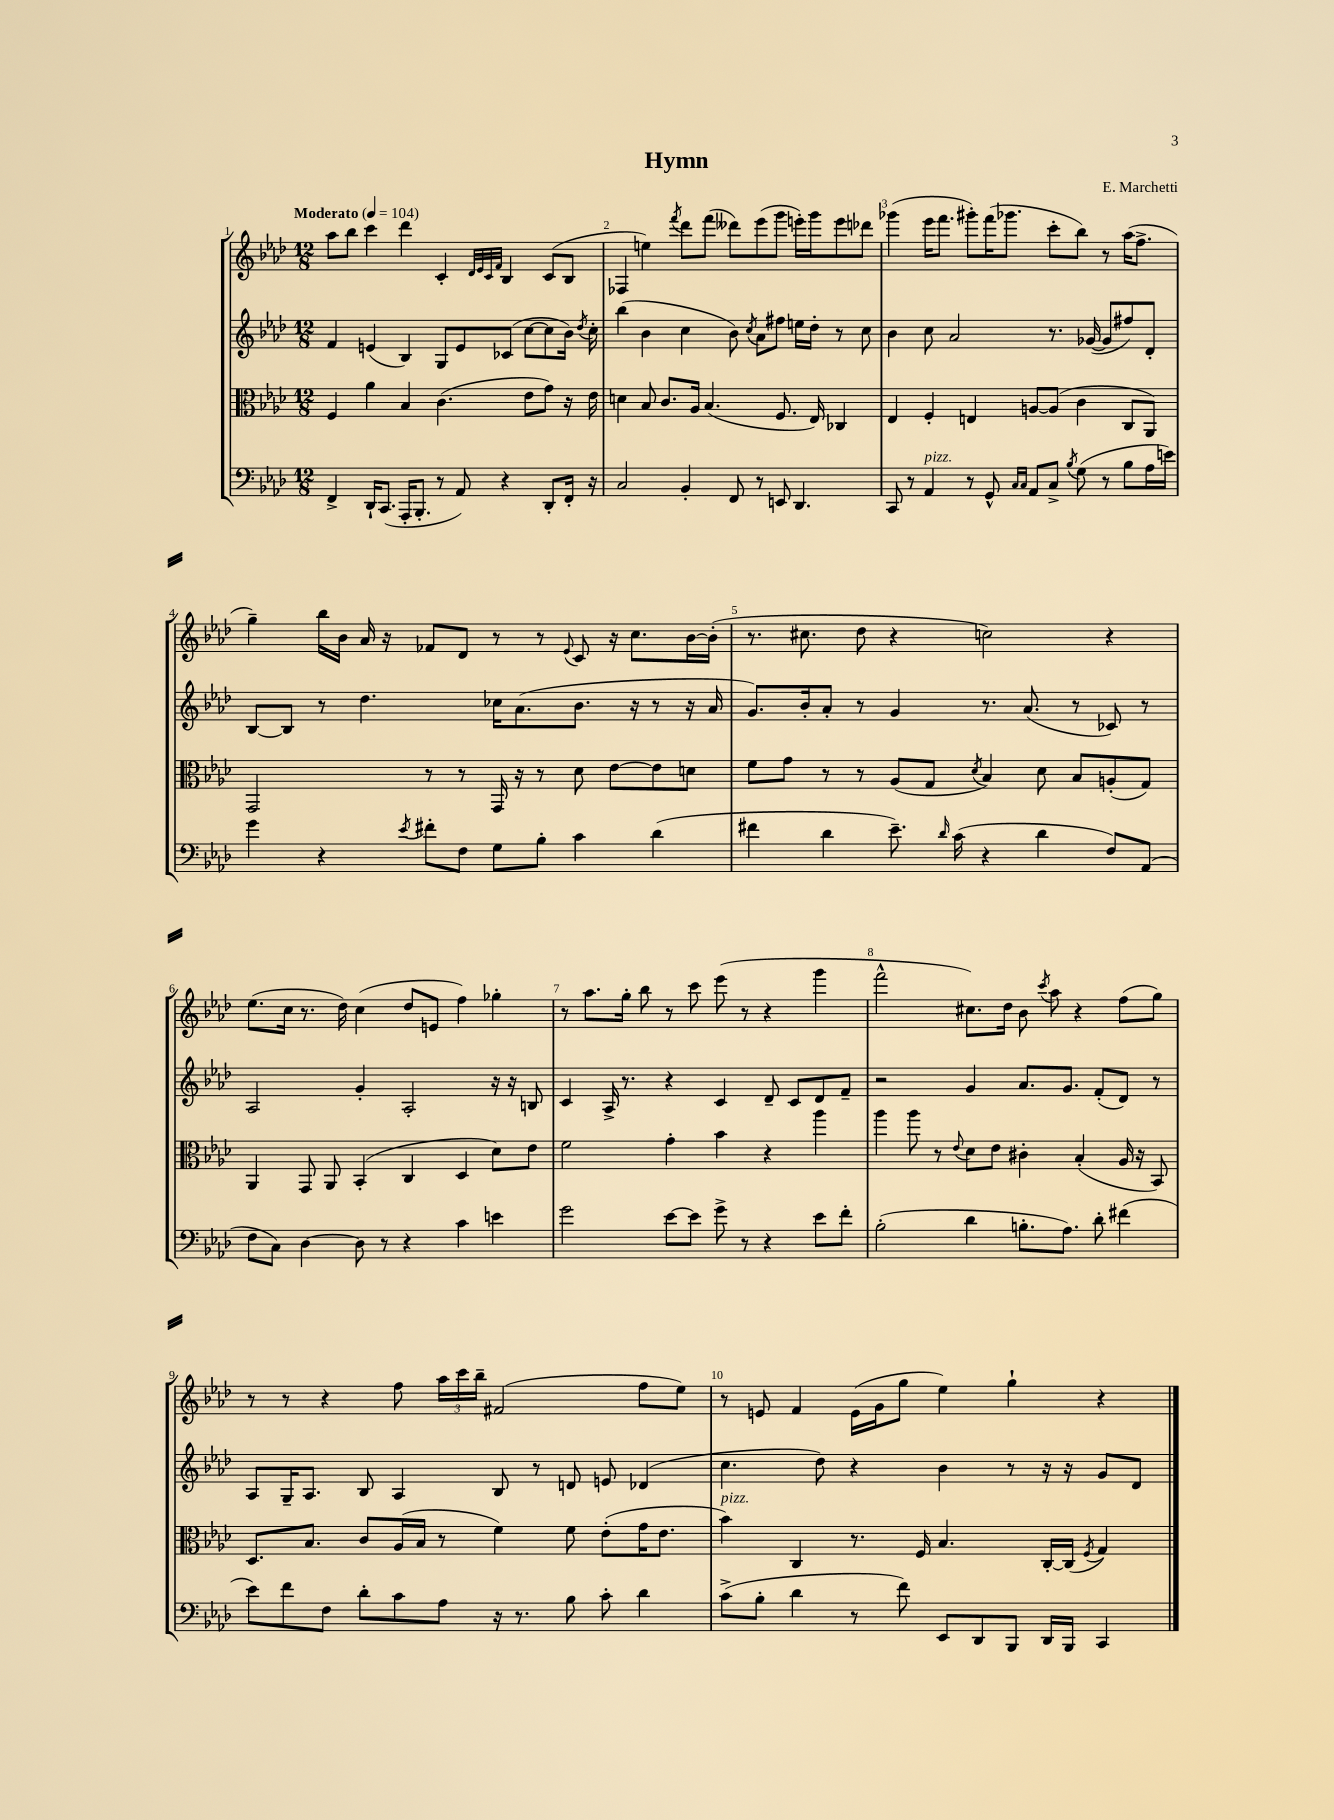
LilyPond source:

\header { title = "Hymn" composer = "E. Marchetti" }
<<
\new StaffGroup <<
\new Staff = "s0" {
    \clef treble \key aes \major \numericTimeSignature \time 12/8 \tempo "Moderato" 4 = 104
    \autoBeamOff aes''8[ bes''8] c'''4 des'''4 c'4-. \grace { des'32[ ees'32 c'32 f'32] } bes4 c'8[( bes8] |
    fes4 e''4) \acciaccatura { f'''8 } des'''8[ f'''8]( deses'''8[) ees'''8( g'''8] e'''16[-.) g'''16 e'''8 des'''8] |
    ges'''4( ees'''16[ f'''8.] gis'''8[-.) f'''16( ges'''8.] c'''8[-. bes''8]) r8 aes''16[( f''8.]-> |
    g''4--) bes''16[ bes'16] aes'16 r16 fes'8[ des'8] r8 r8 \appoggiatura { ees'8 } c'8 r16 c''8.[ bes'16~ bes'16]-.( |
    r8. cis''8. des''8 r4 c''2) r4 |
    ees''8.[( c''16] r8. des''16) c''4( des''8[ e'8] f''4) ges''4-. |
    r8 aes''8.[ g''16]-. bes''8 r8 c'''8 ees'''8( r8 r4 g'''4 |
    f'''2-^ cis''8.[) des''16] bes'8 \acciaccatura { c'''8 } aes''8 r4 f''8[( g''8]) |
    r8 r8 r4 f''8 \tuplet 3/2 { aes''16[ c'''16 bes''16]-- } fis'2( f''8[ ees''8]) |
    r8 e'8 f'4 e'16[( g'16 g''8] ees''4) g''4-! r4 \bar "|." |
}
\new Staff = "s1" {
    \clef treble \key aes \major \numericTimeSignature \time 12/8
    \autoBeamOff f'4 e'4( bes4) g8[ e'8 ces'8]( c''8[~ c''8 bes'16]) \acciaccatura { des''8 } c''16-. |
    bes''4( bes'4 c''4 bes'8) \acciaccatura { c''8 } aes'8[ fis''8] e''16[ des''16]-. r8 c''8 |
    bes'4 c''8 aes'2 r8. ges'16~( ges'8[ fis''8) des'8]-. |
    bes8[~ bes8] r8 des''4. ces''16[ aes'8.( bes'8.] r16 r8 r16 aes'16 |
    g'8.[) bes'16-. aes'8]-. r8 g'4 r8. aes'8.( r8 ces'8) r8 |
    aes2 g'4-. aes2-. r16 r16 b8 |
    c'4 aes16-> r8. r4 c'4 des'8-- c'8[ des'8 f'8]-- |
    r2 g'4 aes'8.[ g'8.] f'8[-.( des'8]) r8 |
    aes8[ g16-- aes8.] bes8 aes4 bes8 r8 d'8 e'8 des'4( |
    c''4. des''8) r4 bes'4 r8 r16 r16 g'8[ des'8] \bar "|." |
}
\new Staff = "s2" {
    \clef alto \key aes \major \numericTimeSignature \time 12/8
    \autoBeamOff f4 aes'4 bes4 c'4.( ees'8[ g'8]) r16 ees'16 |
    d'4 bes8 c'8.[ aes16] bes4.( f8. ees16) ces4 |
    ees4 f4-. e4 a8[~ a8]( c'4 c8[ aes,8]) |
    g,2 r8 r8 g,16 r16 r8 des'8 ees'8[~ ees'8 d'8] |
    f'8[ g'8] r8 r8 aes8[( g8] \acciaccatura { des'8 } bes4) des'8 bes8[ a8-.( g8]) |
    aes,4 g,8 aes,8 bes,4-.( c4 des4 des'8[) ees'8] |
    f'2 g'4-. bes'4 r4 aes''4 |
    aes''4 aes''8 r8 \appoggiatura { ees'8 } des'8[ ees'8] cis'4-. bes4-.( aes16 r16 bes,8) |
    des8.[ bes8.] c'8[ aes16( bes16] r8 f'4) f'8 ees'8[-.( g'16 ees'8.] |
    bes'4^\markup { \italic "pizz." }) c4 r8. f16 bes4. c16[~-. c16]( \acciaccatura { f8 } g4) \bar "|." |
}
\new Staff = "s3" {
    \clef bass \key aes \major \numericTimeSignature \time 12/8
    \autoBeamOff f,4-> des,16[-! c,8.]( aes,,16[-. bes,,8.]-. r8 aes,8) r4 des,8[-. f,16]-. r16 |
    c2 bes,4-. f,8 r8 e,8 des,4. |
    c,8 r8 aes,4^\markup { \italic "pizz." } r8 g,8-^ \grace { c16[ c16] } aes,8[ c8]-> \acciaccatura { bes8 } g8( r8 bes8[ aes16 e'16]) |
    g'4 r4 \acciaccatura { ees'8 } fis'8[-. f8] g8[ bes8]-. c'4 des'4( |
    fis'4 des'4 ees'8.--) \grace { des'16 } c'16( r4 des'4 f8[) aes,8]( |
    f8[ c8]) des4~ des8 r8 r4 c'4 e'4 |
    g'2 ees'8[~ ees'8] g'8-> r8 r4 ees'8[ f'8]-. |
    bes2-.( des'4 b8.[-. aes8.]) des'8-. fis'4( |
    ees'8[) f'8 f8] des'8[-. c'8 aes8] r16 r8. bes8 c'8-. des'4 |
    c'8[->( bes8]-. des'4 r8 f'8) ees,8[ des,8 bes,,8] des,16[ bes,,16] c,4 \bar "|." |
}
>>
>>
\layout { \context { \Score \override BarNumber.break-visibility = ##(#f #t #t) barNumberVisibility = #all-bar-numbers-visible } }
